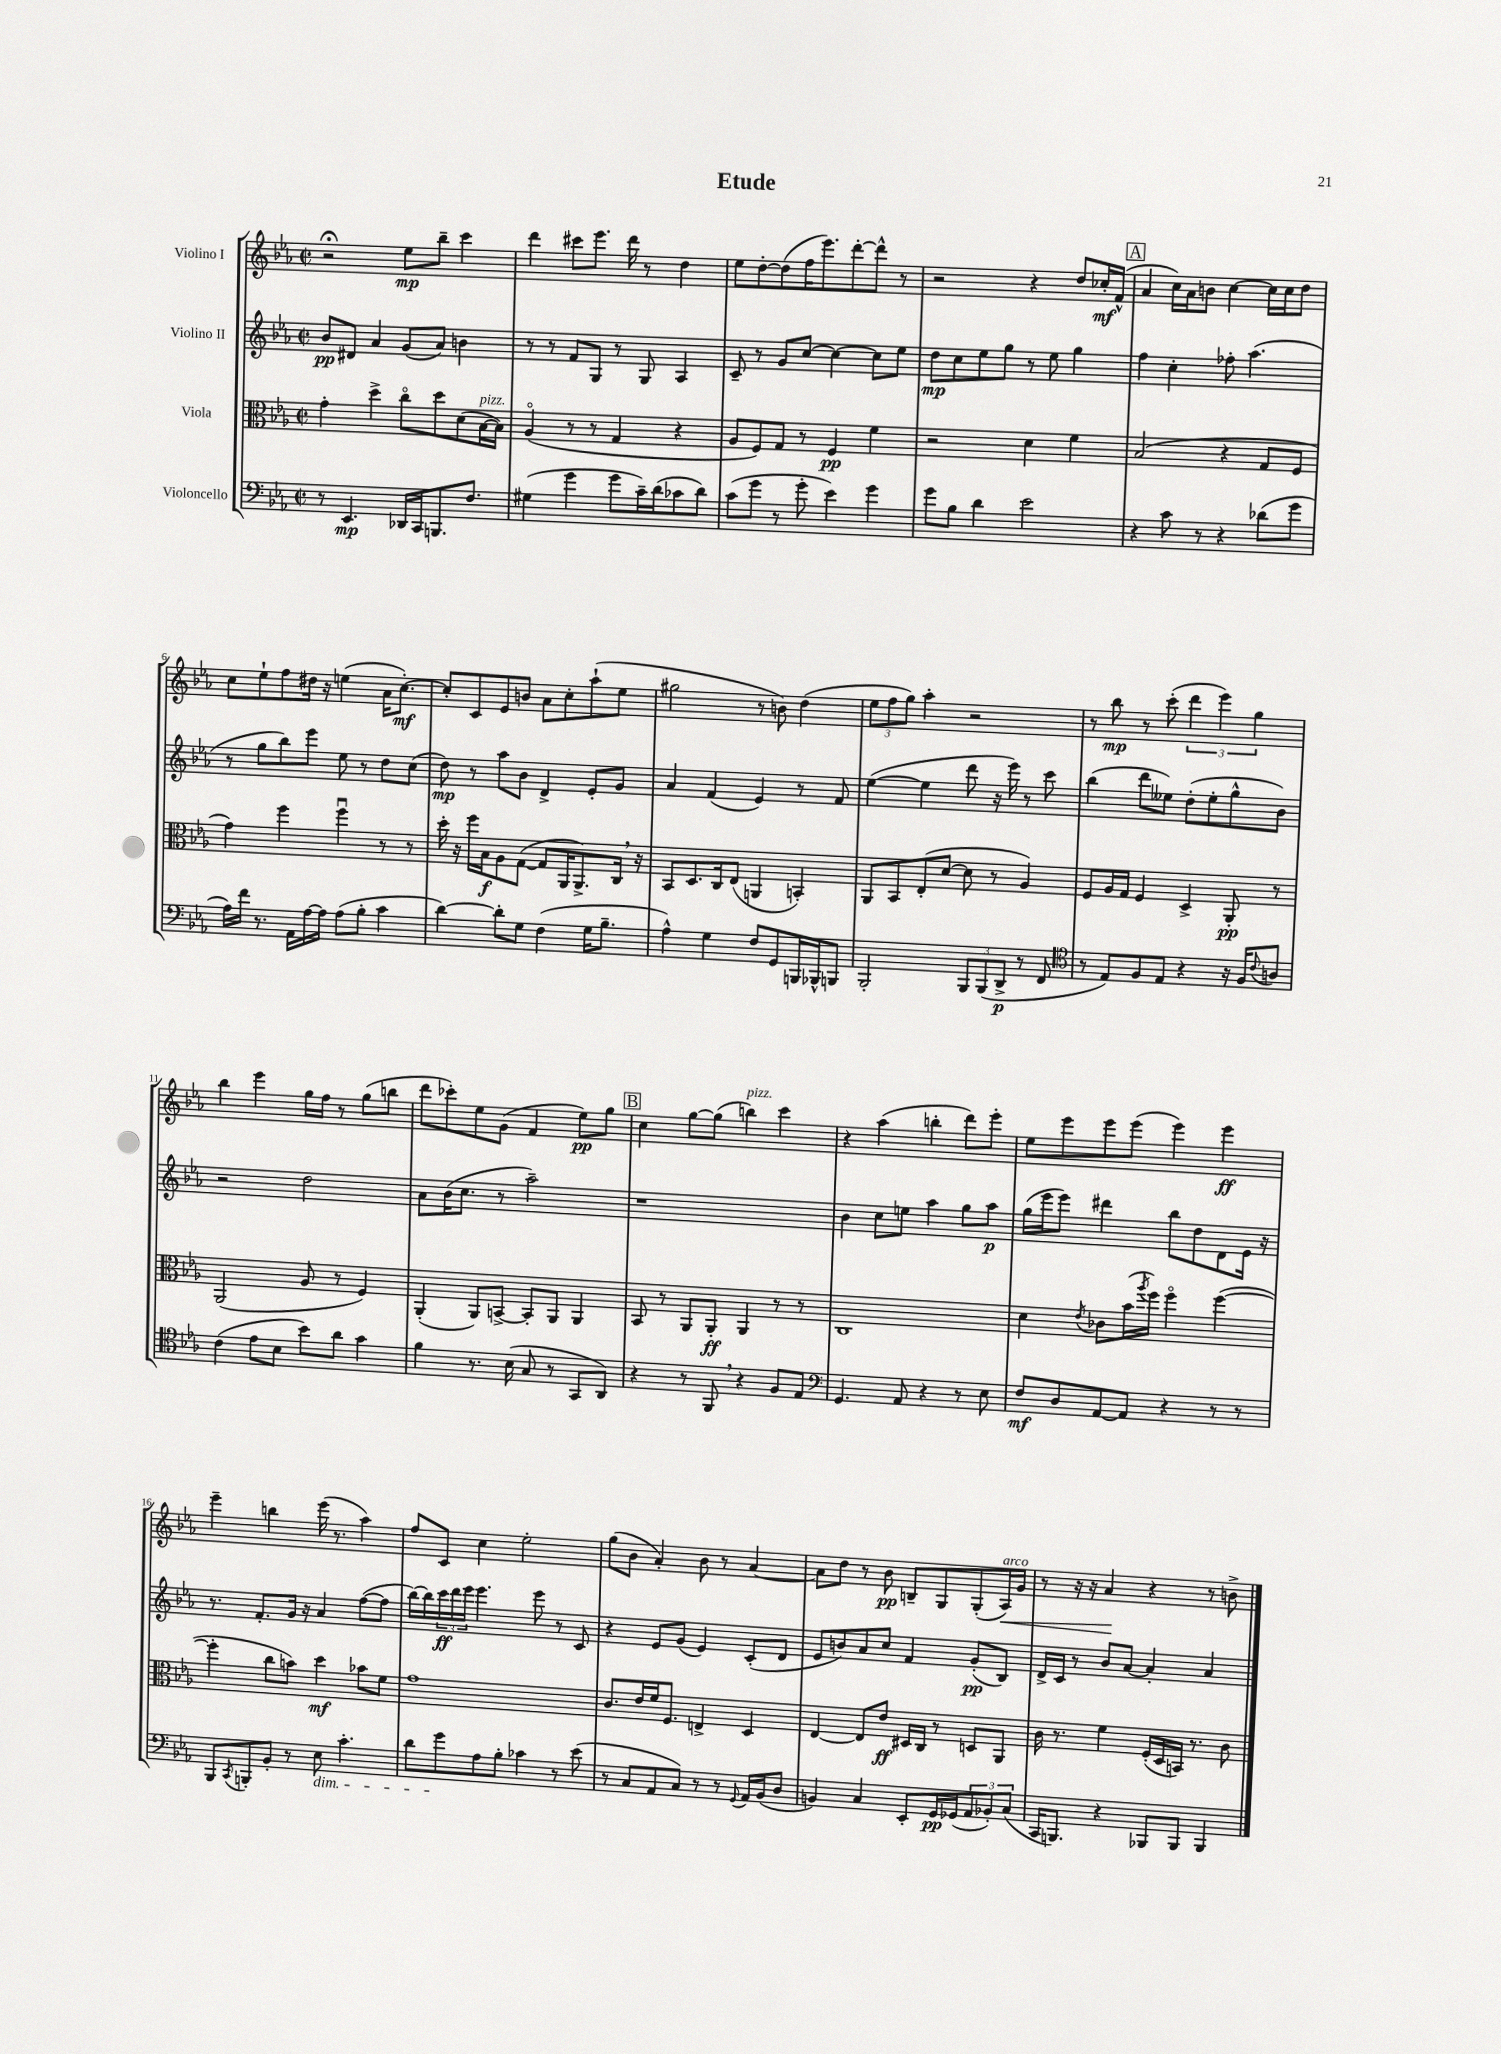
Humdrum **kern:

**kern	**kern	**kern	**kern
*staff4	*staff3	*staff2	*staff1
*clefF4	*clefC3	*clefG2	*clefG2
*k[b-e-a-]	*k[b-e-a-]	*k[b-e-a-]	*k[b-e-a-]
*M2/2	*M2/2	*M2/2	*M2/2
*met(c|)	*met(c|)	*met(c|)	*met(c|)
8r	4g'	8b-	2r;
4.EE-	.	8d#	.
.	4dd^	4a-	.
16DD-	8cco	(8g	8ee-
16CC	.	.	.
8.BBB	8dd	8a-)	8bb-~
.	(8d	4b	4ccc
8.F	.	.	.
.	[16B-	.	.
.	16B-])	.	.
=	=	=	=
(4G#	(4A-o	8r	4ddd
.	.	8r	.
4g	8r	8f	8ccc#
.	8r	8G	8.eee-
8g	4G	8r	.
.	.	.	16ddd
16c~)	.	8G	8r
(16d	.	.	.
8c-	4r	4A-	4dd
8d)	.	.	.
=	=	=	=
(8c	8A-	8c~	8ee-
8g	8F)	8r	[8dd'
8r	8G	8g	(8dd]
8g'	8r	[8cc	16ff
.	.	.	8.eee-)
4e-)	4F	4cc_	.
.	.	.	[8ddd'
4g	4f	8cc]	8ddd^^]
.	.	8ee-	8r
=	=	=	=
8g	2r	8dd	2r
8B-	.	8cc	.
4d	.	8ee-	.
.	.	8gg	.
2e-	4d	8r	4r
.	.	8ee-	.
.	4f	4gg	8dd
.	.	.	16cc-'
.	.	.	(16f^^
=	=	=	=
4r	(2B-	4ff	4a-
8c	.	4cc'	16cc)
.	.	.	16a-
8r	.	.	8b
4r	4r	8ff-'	[4cc
.	.	(4.aa-	.
(8d-	8G	.	16cc]
.	.	.	16cc
8g	8F	.	8dd
=	=	=	=
16A-)	4g)	8r	8cc
16f	.	.	.
8.r	.	8gg	8ee-`
.	4ff	8bb-)	8ff
16AA-	.	.	.
[16A-	.	8eee-	16dd#
16A-]	.	.	16r
(8A-	4ffu	8ee-	(4ee
8B-'	.	8r	.
4c	8r	8dd	16a-
.	.	.	[8.cc')
.	8r	(8cc	.
=	=	=	=
[4d)	16dd'	8dd)	8cc']
.	16r	.	.
.	16ff	8r	8c
.	16B-	.	.
8d']	8A-	8aa-	8e-
8G	([8G	8b-	8b
(4F	8G]	4d^	8a-
.	16AA-	.	8cc'
.	8.AA-^)	.	.
16G	.	8e-'	(8aa-`
8.B-~	.	.	.
.	16C	8g	8ee-
.	16r	.	.
=	=	=	=
4A-^^)	8BB-	4a-	2gg#
.	8.D	.	.
4G	.	(4f	.
.	16C	.	.
.	(8E-	.	.
8F	4AA	4e-)	8r
8GG	.	.	8b)
16BBB	4BB')	8r	(4dd
16BBB-^^	.	.	.
8BBB	.	8f	.
=	=	=	=
2BBB-'	8AA-	([4ee-	12ee-
.	.	.	12ff
.	8BB-	.	.
.	.	.	12gg)
.	(8E-'	4ee-]	4aa-'
.	[8d	.	.
12BBB-	8d]	8ddd	2r
(12BBB-	.	.	.
.	8r	16r	.
12DD^	.	.	.
.	.	16eee-)	.
8r	4A-)	8r	.
8FF	.	8ccc	.
=	=	=	=
*clefC4	*	*	*
8r	8F	(4bb-	8r
8E-)	16A-	.	8bb-
.	16G	.	.
8F	4F	8ddd	8r
8E-	.	8ee--)	(8ccc'
4r	4D^	(8dd'	6ddd
.	.	8ee--'	.
.	.	.	6eee-)
16r	8AA-'	8gg^^	.
16F	.	.	.
.	.	.	6gg
8qqc	.	.	.
8A	8r	8b-)	.
=	=	=	=
(4c	(2AA-	2r	4bb-
8e-	.	.	4eee-
8B-	.	.	.
8b-)	8A-	2dd	16gg
.	.	.	16ff
8a-	8r	.	8r
4g	4F)	.	(8gg
.	.	.	8bb
=	=	=	=
4f	(4AA-'	8a-	8ddd
.	.	(16b-	8ccc-')
.	.	8.cc	.
8.r	8AA-)	.	8ee-
.	[8BB^	8r	(8g
(16B-	.	.	.
8G	8BB']	2aa-~)	4f
8r	8AA-	.	.
8GG	4AA-	.	8ee-)
8AA-)	.	.	8gg
=	=	=	=
4r	8BB-	1r	4cc
.	8r	.	.
8r	8AA-	.	[8gg
8FF	8AA-'	.	(8gg]
4r	4AA-	.	4bb)
8F	8r	.	4ccc
8E-	8r	.	.
=	=	=	=
*clefF4	*	*	*
4.GG	1C	4b-	4r
.	.	8cc	(4aa-
8AA-	.	8ee	.
4r	.	4aa-	4bb'
8r	.	8gg	8ddd)
8E-	.	8aa-	8eee-'
=	=	=	=
8F	4d	(16gg	8ee-
.	.	16eee-	.
8D	.	8eee-)	8eee-
.	8qe-	.	.
[8AA-	8c-	4ddd#	8eee-
8AA-]	(16b-	.	(8eee-
.	8qaa-	.	.
.	16ff)	.	.
4r	4ffo	8bb-	4eee-)
.	.	8dd	.
8r	([4ff	8d	4eee-
8r	.	16e-	.
.	.	16r	.
=	=	=	=
8BBB-	4ff']	8.r	4eee-~
8qCC	.	.	.
8BBB'	.	.	.
.	.	8.f'	.
8BB-'	8cc	.	4bb
8r	8b)	16g	.
.	.	16r	.
8E-	4dd	4a-	(16eee-
.	.	.	8.r
4.c'	.	.	.
.	8b-	([8ff	4aa-)
.	8f	8ff]	.
=	=	=	=
8d	1g	[16bb-)	8ff
.	.	16bb-]	.
8g	.	24ccc	8c
.	.	24ddd	.
.	.	24eee-	.
8A-	.	4.eee-	4cc
8B-'	.	.	.
4c-	.	.	2ee-'
.	.	8eee-	.
8r	.	8r	.
(8e-	.	8c	.
=	=	=	=
8r	8.c	4r	(8gg
8C	.	.	8b-
.	16e-	.	.
8AA-	16f	8e-	4a-')
.	8.F	.	.
8C)	.	(8g	.
8r	4E^	4e-)	8b-
8r	.	.	8r
8qqGG	.	.	.
16AA-	4D	(8c'	[4a-
(16BB-	.	.	.
8D	.	8d	.
=	=	=	=
4BB)	[4E-	8e-	8a-]
.	.	8b)	8dd
4C	8E-]	8a-	8r
.	8e-	8cc	8b-
8EE-'	16D#	4f	8B~
.	16C	.	.
16GG	8r	.	8G
(16GG-	.	.	.
12AA-	8D	(8g'	(8G'
12BB-')	.	.	.
.	8AA-	8B-)	16A-)
(12C	.	.	.
.	.	.	16g
=	=	=	=
16CC	16c	16d^	8r
8.BBB)	8.r	16c	.
.	.	8r	16r
.	.	.	16r
4r	4f	8b-	4a-
.	.	[8a-	.
8BBB-	(16F'	4a-']	4r
.	16D	.	.
8BBB-	16BB)	.	.
.	8.r	.	.
4BBB-	.	4a-	8r
.	8c	.	8b^
==	==	==	==
*-	*-	*-	*-
